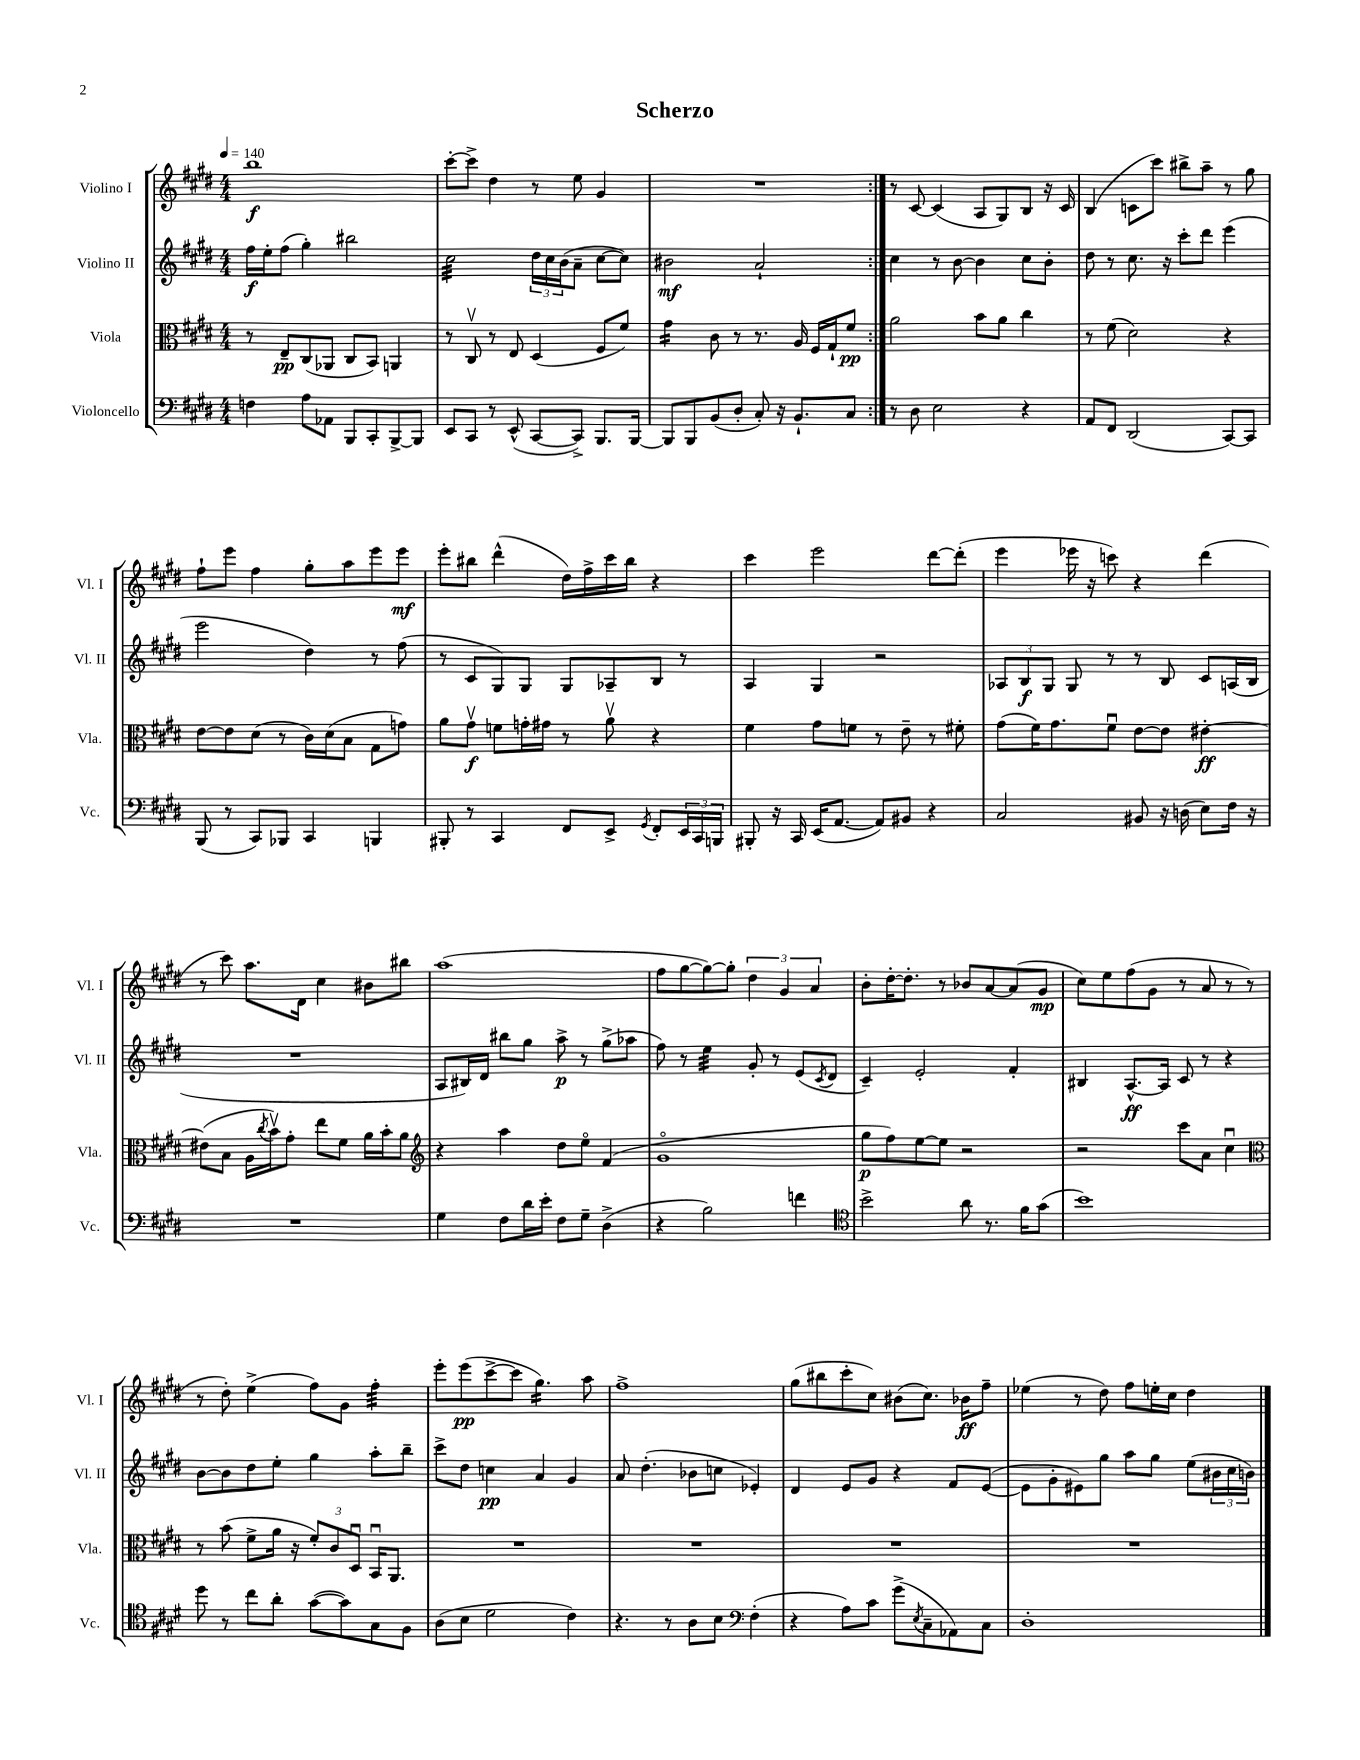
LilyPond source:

\header { title = "Scherzo" }
<<
\new StaffGroup <<
\new Staff = "s0" \with { instrumentName = "Violino I" shortInstrumentName = "Vl. I" } {
    \clef treble \key e \major \numericTimeSignature \time 4/4 \tempo 4 = 140
    \repeat volta 2 { b''1\f |
    cis'''8~-. cis'''8-> dis''4 r8 e''8 gis'4 |
    R1 | }
    r8 cis'8~ cis'4( a8 gis8) b8 r16 cis'16 |
    b4( c'8 cis'''8) bis''8-> a''8-- r8 gis''8 |
    fis''8-! e'''8 fis''4 gis''8-. a''8 e'''8 e'''8\mf |
    e'''8-. bis''8 dis'''4-^( dis''16) fis''16-> cis'''16 bis''16 r4 |
    cis'''4 e'''2 dis'''8~ dis'''8-.( |
    e'''4 ees'''16 r16 c'''8) r4 dis'''4( |
    r8 cis'''8) a''8. dis'16 cis''4 bis'8 bis''8 |
    a''1( |
    fis''8 gis''8~ gis''8~) gis''8-. \tuplet 3/2 { dis''4 gis'4 a'4 } |
    b'8-. dis''16~-. dis''8.-. r8 bes'8 a'8~ a'8( gis'8\mp |
    cis''8) e''8 fis''8( gis'8 r8 a'8 r8 r8 |
    r8 dis''8-.) e''4->( fis''8) gis'8 fis''4:32-. |
    e'''8-. e'''8\pp( cis'''8~-> cis'''8 gis''4.:16) a''8 |
    fis''1-> |
    gis''8( bis''8 cis'''8-. cis''8) bis'8( cis''8.) bes'16\ff fis''8-- |
    ees''4( r8 dis''8) fis''8 e''16-. cis''16 dis''4 \bar "|." |
}
\new Staff = "s1" \with { instrumentName = "Violino II" shortInstrumentName = "Vl. II" } {
    \clef treble \key e \major \numericTimeSignature \time 4/4
    \repeat volta 2 { fis''16\f e''16-. fis''8( gis''4-.) bis''2 |
    cis''2:32 \tuplet 3/2 { dis''16 cis''16 b'16( } a'8-- cis''8~ cis''8) |
    bis'2\mf a'2-! | }
    cis''4 r8 b'8~ b'4 cis''8 b'8-. |
    dis''8 r8 cis''8. r16 cis'''8-. dis'''8 e'''4( |
    e'''2 dis''4) r8 fis''8( |
    r8 cis'8 gis8) gis8 gis8 aes8-- b8 r8 |
    a4 gis4 r2 |
    \tuplet 3/2 { aes8 b8\f gis8 } gis8 r8 r8 b8 cis'8 a16( b16 |
    R1 |
    a8 bis16) dis'16 bis''8 gis''8 a''8->\p r8 gis''8->( aes''8 |
    fis''8) r8 e''4:32 gis'8-. r8 e'8( \acciaccatura { cis'8 } dis'8 |
    cis'4--) e'2-. fis'4-. |
    bis4 a8.~-^\ff a16 cis'8 r8 r4 |
    b'8~ b'8 dis''8 e''8-. gis''4 a''8-. b''8-- |
    cis'''8-> dis''8 c''4\pp a'4 gis'4 |
    a'8 dis''4.-.( bes'8 c''8 ees'4-.) |
    dis'4 e'8 gis'8 r4 fis'8 e'8~( |
    e'8 gis'8-. eis'8) gis''8 a''8 gis''8 e''8( \tuplet 3/2 { bis'16 cis''16 b'16) } \bar "|." |
}
\new Staff = "s2" \with { instrumentName = "Viola" shortInstrumentName = "Vla." } {
    \clef alto \key e \major \numericTimeSignature \time 4/4
    \repeat volta 2 { r8 e8--\pp cis8( aes,8 cis8 b,8) a,4 |
    r8 cis8\upbow r8 e8 dis4( fis8 fis'8) |
    gis'4:16 cis'8 r8 r8. a16 fis16 gis16-! fis'8\pp | }
    a'2 b'8 a'8 cis''4 |
    r8 fis'8( dis'2) r4 |
    e'8~ e'8 dis'8( r8 cis'16) dis'16( b8 gis8 g'8) |
    a'8 gis'8\upbow\f f'8 g'16-. gis'16 r8 a'8\upbow r4 |
    fis'4 gis'8 f'8 r8 e'8-- r8 fis'8-. |
    gis'8( fis'16) gis'8. fis'8\downbow e'8~ e'8 eis'4~-.\ff |
    eis'8( b8 a16 \acciaccatura { cis''8 } b'16\upbow) gis'8-. e''8 fis'8 a'16 b'16-. a'8 |
    \clef treble r4 a''4 dis''8 e''8\flageolet fis'4( |
    gis'1\flageolet |
    gis''8\p fis''8) e''8~ e''8 r2 |
    r2 cis'''8 a'8 cis''4\downbow |
    \clef alto r8 b'8( fis'8-> a'16 r16 \tuplet 3/2 { fis'8-.) cis'8 dis8\downbow } b,16\downbow a,8. |
    R1 |
    R1 |
    R1 |
    R1 \bar "|." |
}
\new Staff = "s3" \with { instrumentName = "Violoncello" shortInstrumentName = "Vc." } {
    \clef bass \key e \major \numericTimeSignature \time 4/4
    \repeat volta 2 { f4 a8 aes,8 b,,8 cis,8-. b,,8~-> b,,8 |
    e,8 cis,8 r8 e,8-^( cis,8~ cis,8->) b,,8. b,,16~ |
    b,,8 b,,8 b,8( dis8-. cis8-.) r16 b,8.-! cis8 | }
    r8 dis8 e2 r4 |
    a,8 fis,8 dis,2( cis,8~) cis,8 |
    b,,8( r8 cis,8) bes,,8 cis,4 b,,4 |
    bis,,8-. r8 cis,4 fis,8 e,8-> \acciaccatura { gis,8 } fis,8-. \tuplet 3/2 { e,16 cis,16 b,,16 } |
    bis,,8-. r16 cis,16 e,16( a,8.~ a,8) bis,8 r4 |
    cis2 bis,8 r16 d16( e8) fis16 r16 |
    R1 |
    gis4 fis8 dis'16 e'16-. fis8 gis8-- dis4->( |
    r4 b2) f'4 |
    \clef tenor b'2-> a'8 r8. fis'16 gis'8( |
    b'1) |
    dis''8 r8 cis''8 a'8-. gis'8~( gis'8) gis8 fis8 |
    a8( b8 dis'2 cis'4) |
    r4. r8 a8 b8 \clef bass fis4-.( |
    r4 a8) cis'8 gis'8->( \acciaccatura { e8 } cis8-- aes,8) cis8 |
    dis1-. \bar "|." |
}
>>
>>
\layout { \context { \Score \remove "Bar_number_engraver" } }
